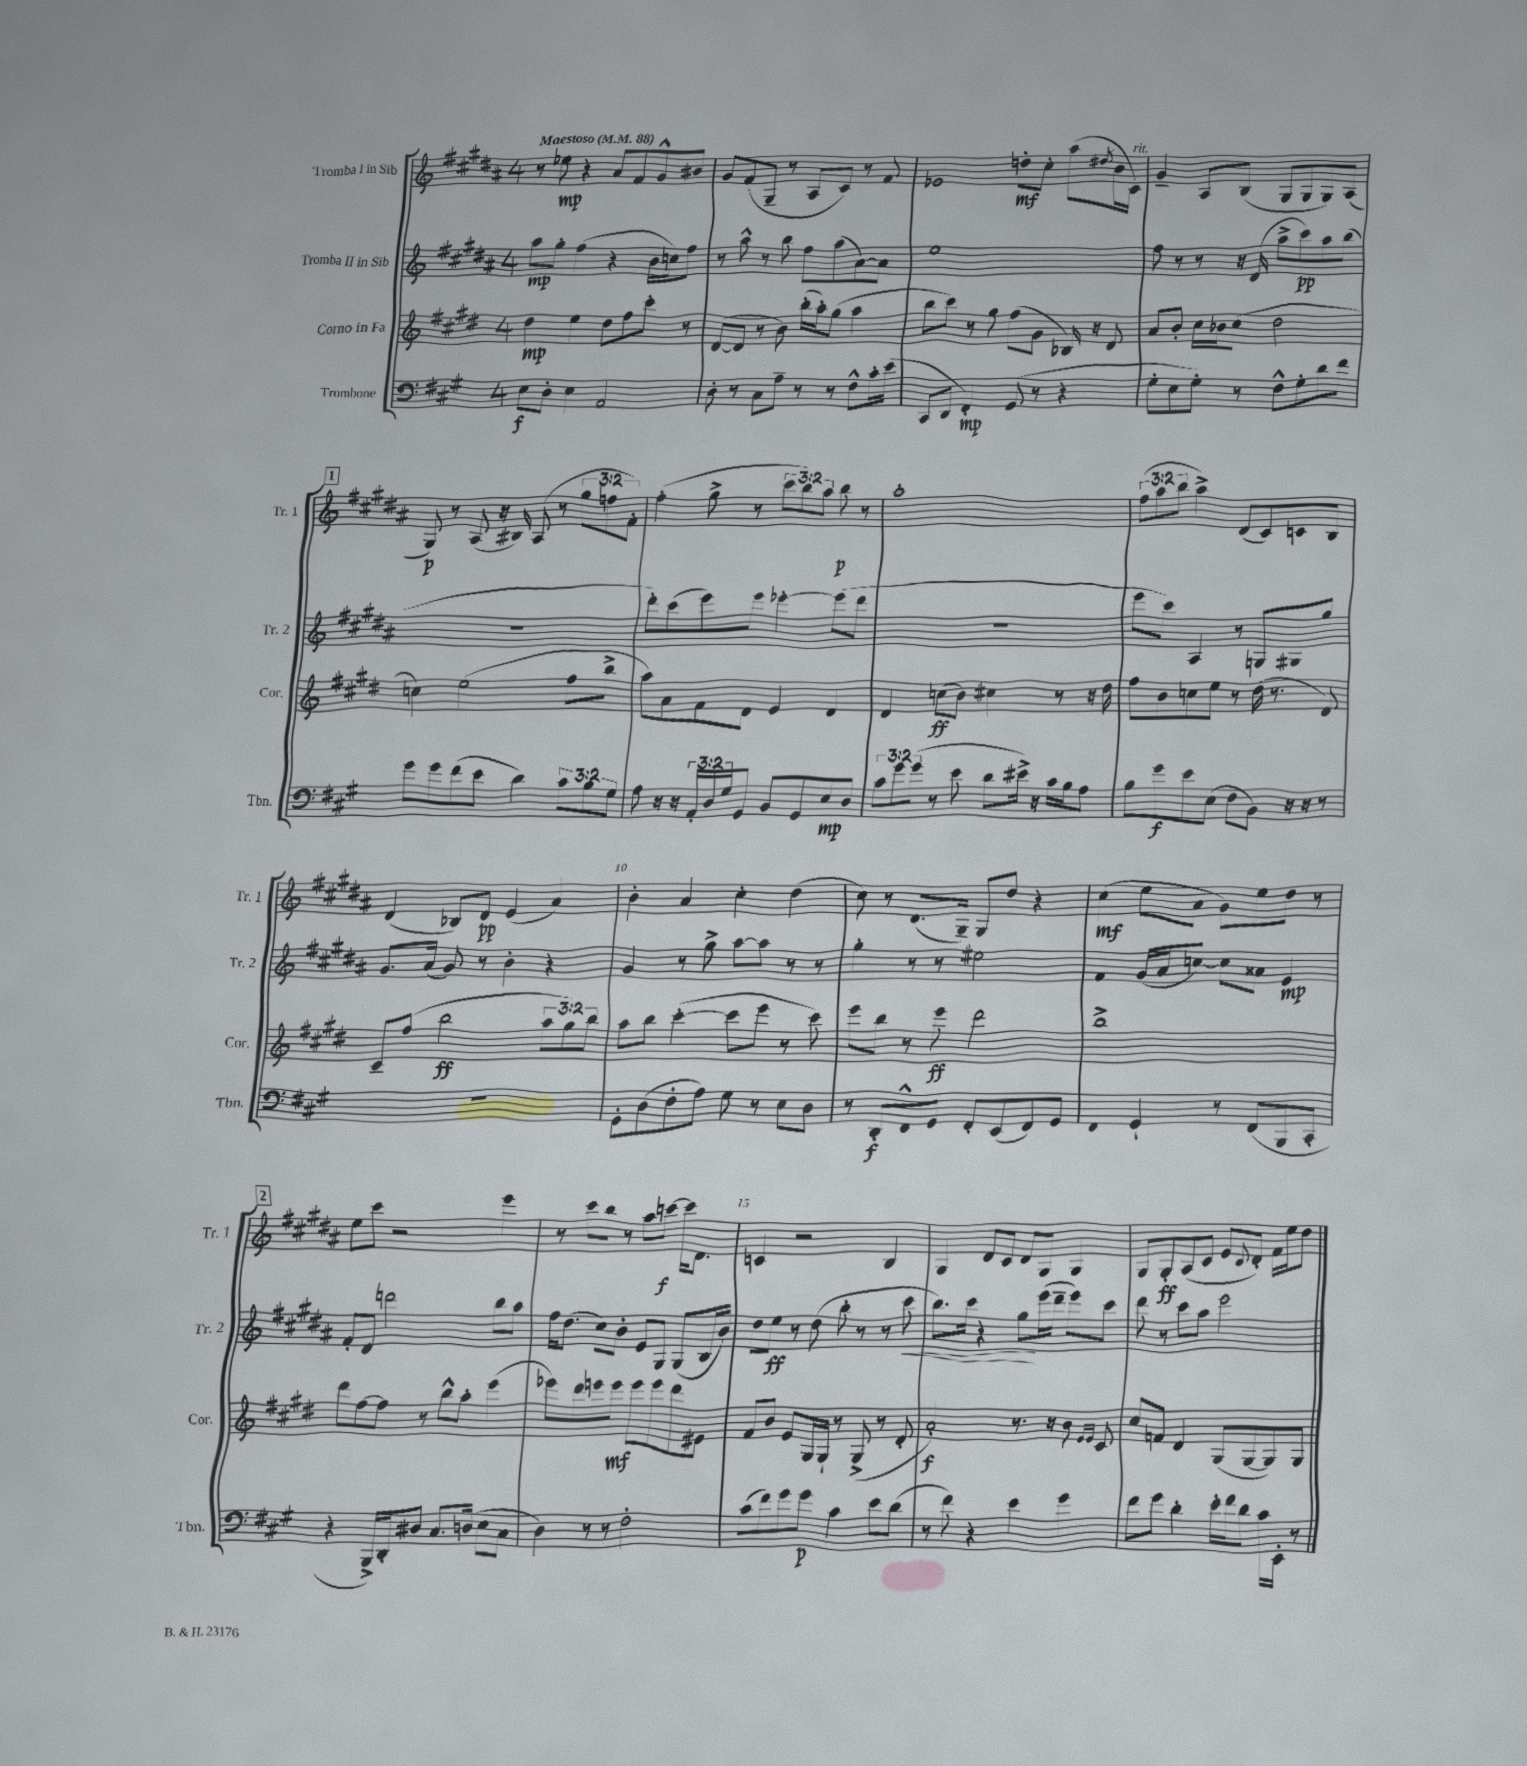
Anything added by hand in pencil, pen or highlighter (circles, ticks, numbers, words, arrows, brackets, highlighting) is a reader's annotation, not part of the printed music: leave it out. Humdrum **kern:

**kern	**dynam	**kern	**dynam	**kern	**dynam	**kern	**dynam
*part4	*part4	*part3	*part3	*part2	*part2	*part1	*part1
*staff4	*staff4	*staff3	*staff3	*staff2	*staff2	*staff1	*staff1
*I"Trombone	*	*I"Corno in Fa	*	*I"Tromba II in Sib	*	*I"Tromba I in Sib	*
*I'Tbn.	*	*I'Cor.	*	*I'Tr. 2	*	*I'Tr. 1	*
*clefF4	*	*clefG2	*	*clefG2	*	*clefG2	*
*k[f#c#g#]	*	*k[f#c#g#d#]	*	*k[f#c#g#d#a#]	*	*k[f#c#g#d#a#]	*
*M4/4	*	*M4/4	*	*M4/4	*	*M4/4	*
*MM88	*	*MM88	*	*MM88	*	*MM88	*
=1	=1	=1	=1	=1	=1	=1	=1
!	!	!	!	!	!	!LO:TX:a:B:t=Maestoso	!
8E\L	f	4dd#\	mp	8aa#\L	mp	8r	.
8D'\J	.	.	.	8gg#'\J	.	8ee-X\	mp
4E\	.	4ee\	.	(4ff#\	.	4r	.
2AA/	.	8dd#\L	.	4r	.	8a#/L	.
.	.	8ff#\	.	.	.	8f#/	.
.	.	8ccc#'\J	.	16b\LL	.	8g#^^/	.
.	.	.	.	16ccn\J)	.	.	.
.	.	8r	.	8ff#\J	.	8b#X/J	.
=2	=2	=2	=2	=2	=2	=2	=2
8D'\	.	([8d#/L	.	8r	.	8g#/L	.
8r	.	8d#/J]	.	8aa#^^\	.	(8f#/	.
8C#\L	.	8r	.	8r	.	8G#~/J	.
8A~\J	.	8b\)	.	8bb\	.	8r	.
8r	.	(16bb'\LL	.	8ff#\L	.	8A#/L	.
.	.	16aa'\J)	.	.	.	.	.
8r	.	(8gg#\J	.	(8aa#\	.	8c#/J)	.
8F#^^\L	.	4aa\	.	[8a#\)	.	8r	.
16c#'\L	.	.	.	8a#\J]	.	8f#/	.
(16e\JJ	.	.	.	.	.	.	.
=3	=3	=3	=3	=3	=3	=3	=3
8CC#/L	.	8bb\L	.	1ee	.	2e-X/	.
8DD/J	.	8ccc#\J)	.	.	.	.	.
4FF#'/)	mp	8r	.	.	.	.	.
.	.	8gg#\	.	.	.	.	.
(8GG#/	.	(8ff#\L	.	.	.	8ddn'\L	mf
8r	.	8g#\J	.	.	.	8cc#'\J	.
4r	.	16B-X/)	.	.	.	(8aa#\L	.
.	.	16r	.	.	.	.	.
.	.	.	.	.	.	8qdd#X/	.
.	.	8d#/	.	.	.	16b\L	.
!	!	!	!	!	!	!LO:TX:a:i:t=rit.	!
.	.	.	.	.	.	16c#\JJ)	.
=4	=4	=4	=4	=4	=4	=4	=4
8G#'\L	.	8a/L	.	8ff#\	.	4g#~/	.
8E\	.	8b'/J	.	8r	.	.	.
8G#'\J)	.	16cc#\LL	.	8r	.	8A#/L	.
.	.	16b-X\J	.	.	.	.	.
8r	.	(8cc#\J	.	16r	.	(8B/J	.
.	.	.	.	(16d#/	.	.	.
8F#^^\L	.	2dd#\	.	8aa#^\L	.	8G#/L	.
8G#'\	.	.	.	8ccc#\)	pp	8G#/	.
8d\	.	.	.	8aa#\	.	8G#/)	.
8f#\J	.	.	.	(8bb\J	.	(8A#/J	.
!!LO:LB:g=z
!!LO:REH:place=s1:t=1
=5	=5	=5	=5	=5	=5	=5	=5
8g#\L	.	4ccn\)	.	1r	.	8G#/)	p
8g#\	.	.	.	.	.	8r	.
(8f#\	.	(2ee\	.	.	.	(8A#/	.
8e\J	.	.	.	.	.	16r	.
.	.	.	.	.	.	16B#X/)	.
4d\)	.	.	.	.	.	(8A#/	.
.	.	.	.	.	.	8r	.
12c#\L	.	8ff#\L	.	.	.	12gg#\L	.
12B\	.	.	.	.	.	12ffn\	.
.	.	8bb^\J	.	.	.	.	.
12G#\J	.	.	.	.	.	12f#'\J)	.
=6	=6	=6	=6	=6	=6	=6	=6
8A\	.	8aa\L)	.	8ddd#'\L)	.	(4ff#'\	.
16r	.	8a\	.	(8ccc#\	.	.	.
16r	.	.	.	.	.	.	.
24AA'/LL	.	8f#\	.	8eee\)	.	8gg#^\	.
24D/	.	.	.	.	.	.	.
24G#/J	.	.	.	.	.	.	.
8GG#/J	.	8d#\J	.	8eee\J	.	8r	.
8BB/L	.	4e/	.	[4eee-X'\	.	12ccc#\L	.
.	.	.	.	.	.	12bb\)	.
8GG#/	.	.	.	.	.	.	.
.	.	.	.	.	.	12aa#\J	.
8E/	mp	4d#/	.	(8eee-\L]	.	8bb\	p
8D/J	.	.	.	8ddd#\J	.	8r	.
=7	=7	=7	=7	=7	=7	=7	=7
12c#\L	.	4d#/	.	1r	.	1aa#'	.
12g#\	.	.	.	.	.	.	.
(12g#\J	.	.	.	.	.	.	.
8r	.	(8ccn\L	ff	.	.	.	.
8e\	.	8b\J)	.	.	.	.	.
8d\L	.	4cc#X\	.	.	.	.	.
16e#X^\Jk)	.	.	.	.	.	.	.
16r	.	.	.	.	.	.	.
16c#\LL	.	8r	.	.	.	.	.
16B\J	.	.	.	.	.	.	.
8A\J	.	16r	.	.	.	.	.
.	.	16dd#\	.	.	.	.	.
=8	=8	=8	=8	=8	=8	=8	=8
8B\L	.	8ff#\L	.	8eee\L	.	(12ff#\L	.
.	.	.	.	.	.	12aa#\	.
8g#\	f	8b\	.	8ccc#\J)	.	.	.
.	.	.	.	.	.	12bb\J	.
8e\	.	8ccn\	.	4A#/	.	4aa#^\)	.
(8E\J	.	8ee\J	.	.	.	.	.
8F#\L	.	8r	.	8r	.	(8d#/L	.
8BB\J)	.	(16dd#\	.	8Gn/L	.	8c#/)	.
.	.	8.r	.	.	.	.	.
16r	.	.	.	8G#X/	.	8cn/	.
16r	.	.	.	.	.	.	.
8r	.	8d#/)	.	8gg#/J	.	8B/J	.
!!LO:LB:g=z
=9	=9	=9	=9	=9	=9	=9	=9
1r	.	8c#~/L	.	8.g#/L	.	(4d#/	.
.	.	(8ff#/J	.	.	.	.	.
.	.	.	.	(16a#/Jk	.	.	.
.	.	2bb\	ff	8g#/)	.	8B-X/L)	.
.	.	.	.	8r	.	8d#/J	pp
.	.	.	.	4b'\	.	(4e/	.
.	.	12aa\L	.	4r	.	4a#/)	.
.	.	12gg#\)	.	.	.	.	.
.	.	12bb\J	.	.	.	.	.
=10	=10	=10	=10	=10	=10	=10	=10
8GG#'\L	.	8aa\L	.	4g#/	.	4b'\	.
(8D\	.	8bb\J	.	.	.	.	.
8F#'\	.	([4ccc#'\	.	8r	.	4a#/	.
8A\J)	.	.	.	8gg#^\	.	.	.
8G#\	.	8ccc#\L]	.	[8aa#\L	.	4cc#'\	.
8r	.	8eee\J	.	8aa#\J]	.	.	.
8E\L	.	8r	.	8r	.	(4dd#\	.
8D\J	.	8ccc#\)	.	8r	.	.	.
=11	=11	=11	=11	=11	=11	=11	=11
8r	.	8eee\L	.	4gg#'\	.	8cc#\)	.
8DD'/L	f	8bb\J	.	.	.	8r	.
8FF#^^/	.	8r	.	8r	.	(8.d#/L	.
8GG#/J	.	8eee\	ff	8r	.	.	.
.	.	.	.	.	.	16G#~/Jk)	.
8FF#'/L	.	2ddd#\	.	2ee#X\	.	8G#/L	.
(8EE/	.	.	.	.	.	8dd#/J	.
8FF#/)	.	.	.	.	.	4r	.
8GG#/J	.	.	.	.	.	.	.
=12	=12	=12	=12	=12	=12	=12	=12
4FF#/	.	1bb^	.	4f#/	.	(4cc#\	mf
4GG#`/	.	.	.	(16g#/LL	.	8ee\L	.
.	.	.	.	16a#/J	.	.	.
.	.	.	.	[8ccn/J)	.	8a#\J	.
8r	.	.	.	8cc\L]	.	8g#\L)	.
(8FF#/L	.	.	.	8a##X\J	.	8ee\	.
8BBB/	.	.	.	4e/	mp	8dd#\J	.
8CC#'/J	.	.	.	.	.	8r	.
!!LO:LB:g=z
!!LO:REH:place=s1:t=2
=13	=13	=13	=13	=13	=13	=13	=13
4r	.	8ddd#\L	.	8f#'/L	.	8ee\L	.
.	.	[8ff#\	.	8d#/J	.	8ccc#\J	.
16BBB^/LL)	.	8ff#\J]	.	2dddn\	.	2r	.
16DD'/J	.	.	.	.	.	.	.
8D#X/J	.	8r	.	.	.	.	.
8.C#/L	.	8bb^^\L	.	.	.	.	.
.	.	8aa'\J	.	.	.	.	.
(16Dn/Jk	.	.	.	.	.	.	.
8E\L	.	(4eee\	.	8bb\L	.	4eee\	.
8C#\J	.	.	.	8aa#\J	.	.	.
=14	=14	=14	=14	=14	=14	=14	=14
4D\)	.	8eee-X\L)	.	16ff#\KL	.	8r	.
.	.	.	.	(8.dd#\J	.	.	.
.	.	8ddd#\	.	.	.	8ccc#\L	.
8r	.	8eeen\	.	8cc#\L)	.	8bb\J	.
8r	.	8eee\J	mf	8b'\J	.	8r	.
2F#'\	.	8eee\L	.	8e/L	.	8aa#\L	.
.	.	8eee\	.	8G#/J	.	[8cccn\J	f
.	.	8ddd#\	.	(8G#/L	.	16ccc\KL]	.
.	.	.	.	.	.	8.d#\J	.
.	.	8e#X\J	.	16B/L	.	.	.
.	.	.	.	16b/JJ)	.	.	.
=15	=15	=15	=15	=15	=15	=15	=15
(8c#\L	.	8f#/L	.	8dd#\L	.	4cn/	.
8f#\)	.	8b/J	.	8ee\J	ff	.	.
8g#\	.	8e/L	.	8r	.	2r	.
8g#\J	p	16G#/L	.	(8dd#\	.	.	.
.	.	16G#`/JJ	.	.	.	.	.
4c#\	.	8r	.	8bb'\	.	.	.
.	.	(8G#^/	.	8r	.	.	.
8e\L	.	8r	.	8r	.	4B/	.
!	!	!	!	!	!LO:HP:b	!	!
(8d\J	.	8d#'/	.	8ccc#\	<	.	.
=16	=16	=16	=16	=16	=16	=16	=16
8r	.	2a'/)	f	8.bb\L)	.	4G#/	.
8f#\)	.	.	.	.	.	.	.
.	.	.	.	16ccc#\Jk	.	.	.
4r	.	.	.	4r	.	8d#/L	.
.	.	.	.	.	.	8c#/J	.
4e\	.	8.r	.	8gg#\L	.	8d#/L	.
.	.	.	.	(16eee\L	[	8G#/J	.
.	.	16r	.	16ddd#~\JJ	.	.	.
4g#\	.	8b\	.	8eee\L)	.	4G#/	.
.	.	16qqe/LL	.	.	.	.	.
.	.	16qqe/JJ	.	.	.	.	.
.	.	8c#/	.	8ccc#\J	.	.	.
=17	=17	=17	=17	=17	=17	=17	=17
8f#\L	.	8cc#/L	.	8ddd#\	.	8G#/L	.
8g#\J	.	8fn/J	.	8r	.	8G#'/	ff
4d'\	.	4d#/	.	8ccc#\L	.	(8A#/	.
.	.	.	.	8aa#\J	.	8c#/J	.
16e'\LL	.	(8G#/L	.	2eee\	.	8e/L	.
16f#\J	.	.	.	.	.	.	.
.	.	.	.	.	.	8qqc#/	.
8d\J	.	[8G#/	.	.	.	8d#'/J)	.
16c#\LL	.	8G#/])	.	.	.	16f#\LL	.
16EE'\JJ	.	.	.	.	.	16ee\J	.
8r	.	8G#/J	.	.	.	8dd#\J	.
==	==	==	==	==	==	==	==
*-	*-	*-	*-	*-	*-	*-	*-
